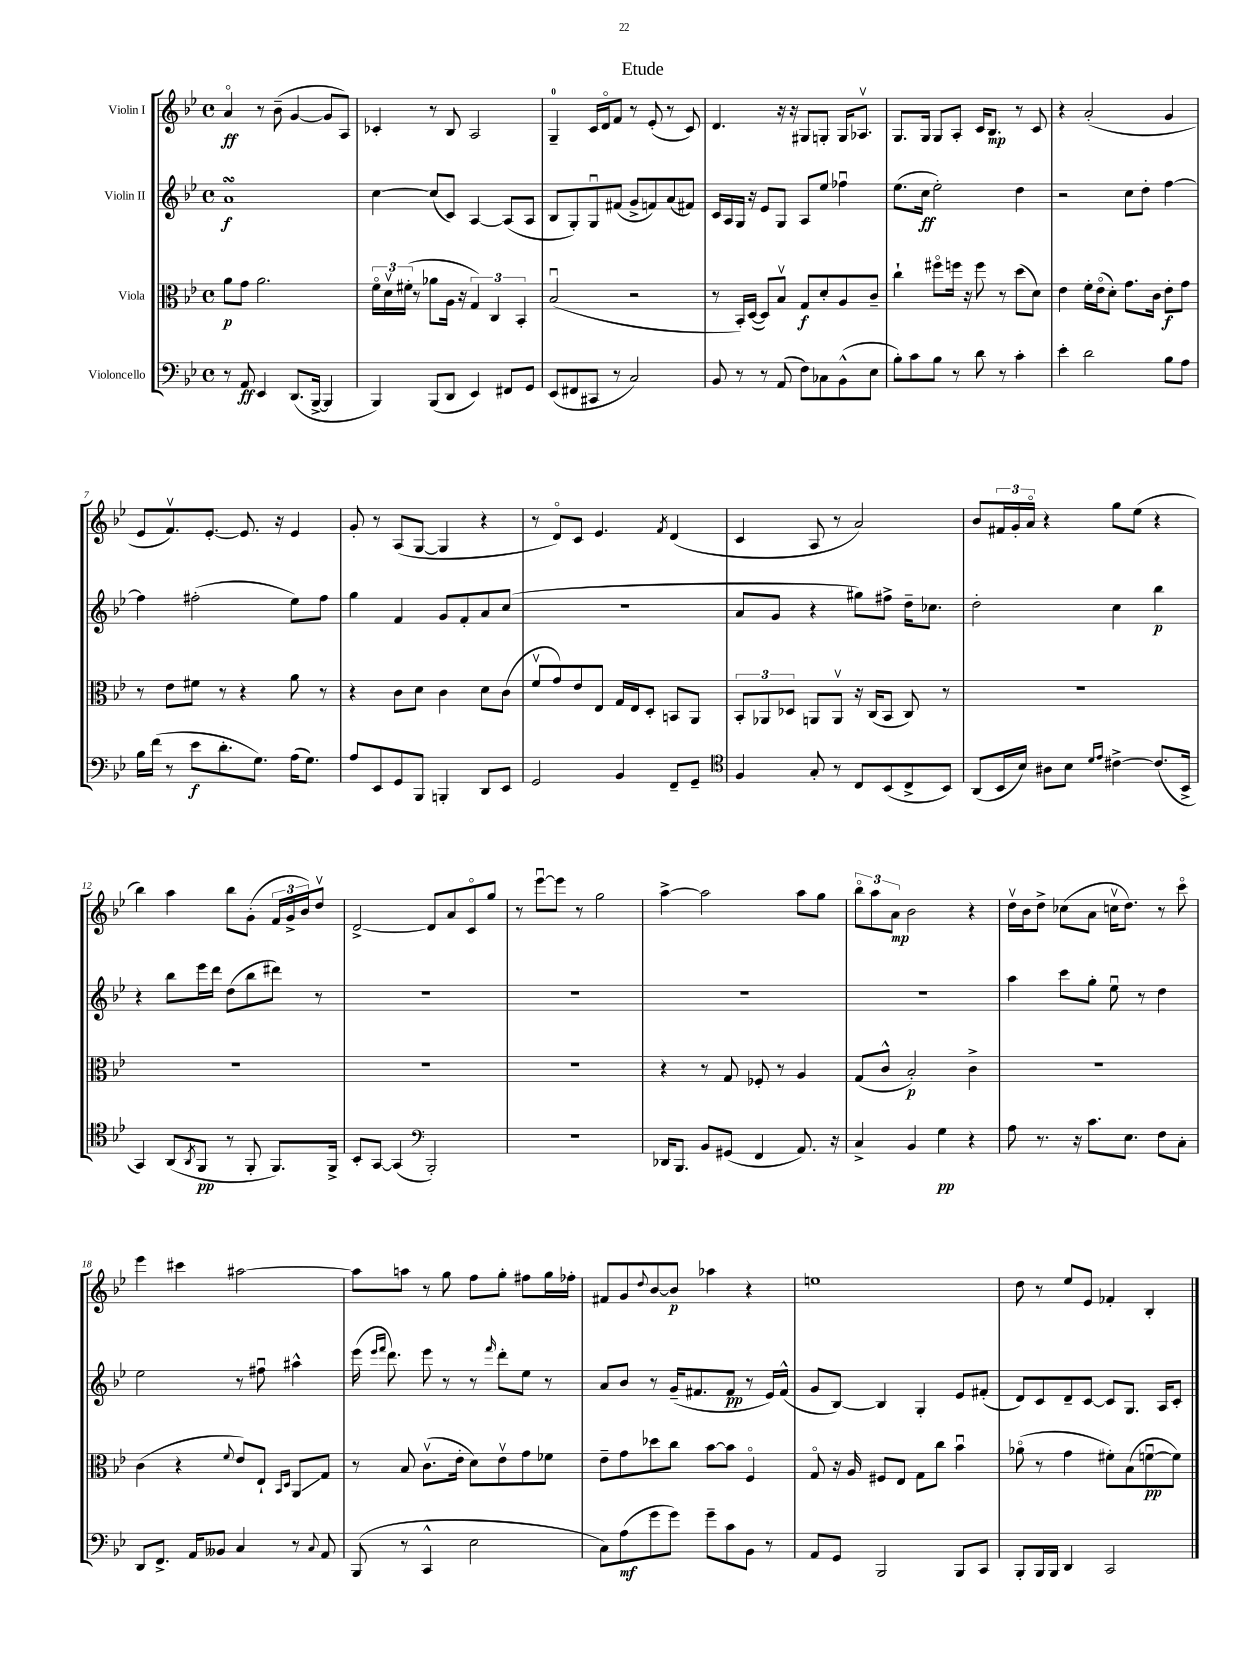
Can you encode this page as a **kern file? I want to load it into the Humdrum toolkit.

**kern	**kern	**kern	**kern
*staff4	*staff3	*staff2	*staff1
*clefF4	*clefC3	*clefG2	*clefG2
*k[b-e-]	*k[b-e-]	*k[b-e-]	*k[b-e-]
*M4/4	*M4/4	*M4/4	*M4/4
*met(c)	*met(c)	*met(c)	*met(c)
8r	8a	1a	4ao
8AA	8g	.	.
4EE-	2.a	.	8r
.	.	.	(8b-~
(8.DD	.	.	[4g
[16BBB-^	.	.	.
4BBB-]	.	.	8g]
.	.	.	8A)
=	=	=	=
4BBB-)	24fo	[4cc	4c-'
.	24dv	.	.
.	(24f#'	.	.
.	8r	.	.
(8BBB-	8a-	(8cc]	8r
8DD	16A	8c)	8B-
.	16r	.	.
4EE-)	6G)	[4A	2A
.	6C	.	.
8FF#	.	(8A]	.
.	6BB-'	.	.
8GG	.	8A	.
=	=	=	=
(8EE-	(2B-u	8B-	4G~
8FF#	.	8G')	.
8CC#	.	8Gu	16c
.	.	.	16do
8r	.	(8f#	8f
2C)	2r	8g^	8r
.	.	8f)	(8e-'
.	.	(8a	8r
.	.	8f#)	8c)
=	=	=	=
8BB-	8r	16c	4.d
.	.	16A	.
8r	16BB-')	16G	.
.	([16D	16r	.
8r	8D])	8e-	.
(8AA	8B-v	8G	16r
.	.	.	16r
8F)	8G	8A	8G#
8C-	8d'	8ee-	8G'
(8BB-^^	8A	4ff-u	16G
.	.	.	8.A-v
8E-	8c~	.	.
=	=	=	=
8B-')	4cc`	(8.ee-	8.G
8c	.	.	.
.	.	16cc	16G
8B-	8ff#o	2ee-')	8G
8r	16ff	.	8A'
.	16r	.	.
8d	8ff	.	16c
.	.	.	8.B-
8r	8r	.	.
4c'	(8dd	4dd	8r
.	8d)	.	8c
=	=	=	=
4e-'	4e-	2r	4r
2d	16f'	.	(2a'
.	(16e-o	.	.
.	8d')	.	.
.	8.g	8cc	.
.	.	8dd'	.
.	16c	.	.
8B-	8e-'	[4ff	4g
8A	8g	.	.
=	=	=	=
16B-	8r	4ff]	8e-
(16f	.	.	.
8r	8e-	.	8.fv)
8e-	8f#	(2ff#'	.
.	.	.	[8.e-'
8.d'	8r	.	.
.	4r	.	8.e-]
8.G)	.	.	.
.	.	.	16r
(16A	8a	8ee-)	4e-
8.G)	.	.	.
.	8r	8ff#	.
=	=	=	=
8A	4r	4gg	8g'
8EE-	.	.	8r
8GG	8c	4f	(8A
8BBB-	8d	.	[8G
4BBB'	4c	8g	4G]
.	.	8f'	.
8DD	8d	8a	4r
8EE-	(8c	(8cc	.
=	=	=	=
2GG	8fv	1r	8r
.	8g)	.	8do)
.	8e-	.	8c
.	8E-	.	4.e-
4BB-	16G	.	.
.	16E-	.	.
.	8D'	.	.
.	.	.	8qf
8FF~	8BB	.	(4d
8GG~	8AA	.	.
=	=	=	=
*clefC4	*	*	*
4F	12BB-'	8a	4c
.	12AA-	.	.
.	.	8g	.
.	12D-	.	.
8G'	8AA	4r	8A
8r	8AAv	.	8r
8C	16r	8gg#)	2a)
.	(16C	.	.
(8BB-	8BB-	8ff#^	.
8C^	8C)	16dd~	.
.	.	8.cc-	.
8BB-)	8r	.	.
=	=	=	=
(8AA	1r	2dd'	8b-
16BB-	.	.	24f#
.	.	.	24g'
16B-)	.	.	.
.	.	.	24ao
8A#	.	.	4r
8B-	.	.	.
16qqd	.	.	.
16qqe-	.	.	.
[4c#^	.	4cc	8gg
.	.	.	(8ee-
(8.c#]	.	4bb-	4r
16BB-^	.	.	.
=	=	=	=
4GG)	1r	4r	4bb-)
(8AA	.	8bb-	4aa
8qAA	.	.	.
8FF	.	16eee-	.
.	.	16ddd	.
8r	.	(8dd	8bb-
8FF'	.	8bb-	(8g'
8.FF)	.	8ddd#)	24f
.	.	.	24g^
.	.	.	24b-)
.	.	8r	8ddv
16FF^	.	.	.
=	=	=	=
8BB-'	1r	1r	[2d^
[8GG	.	.	.
(4GG]	.	.	.
*clefF4	*	*	*
2BBB-')	.	.	8d]
.	.	.	8a
.	.	.	8co
.	.	.	8gg
=	=	=	=
1r	1r	1r	8r
.	.	.	[8eee-u
.	.	.	8eee-]
.	.	.	8r
.	.	.	2gg
=	=	=	=
16DD-	4r	1r	[4aa^
8.BBB-	.	.	.
8BB-	8r	.	2aa]
(8GG#	8G	.	.
4FF	8F-'	.	.
.	8r	.	.
8.AA)	4A	.	8aa
.	.	.	8gg
16r	.	.	.
=	=	=	=
4C^	(8G	1r	12bb-o
.	.	.	12aa
.	8c^^	.	.
.	.	.	12a
4BB-	2B-')	.	2b-
4G	.	.	.
4r	4c^	.	4r
=	=	=	=
8A	1r	4aa	16ddv
.	.	.	16b-
8.r	.	.	8dd^
.	.	8ccc	(8cc-
16r	.	.	.
8.c	.	8gg'	8a
.	.	8ee-u	16ccv
8.E-	.	.	8.dd)
.	.	8r	.
8F	.	4dd	8r
8C'	.	.	8ccco
=	=	=	=
8DD	(4c	2ee-	4eee-
8.FF^	.	.	.
.	4r	.	4ccc#
16AA	.	.	.
8BB--	.	.	.
.	8qqf	.	.
4C	8e-)	8r	[2aa#
.	8E-`	8ff#u	.
.	16qqBB-	.	.
.	16qqD	.	.
8r	8AA	4aa#^^	.
8qqC	.	.	.
8AA	8G	.	.
=	=	=	=
(8BBB-	8r	(16eee-	8aa#]
.	.	16qqeee-	.
.	.	16qqfff	.
.	.	8.ddd)	.
8r	8B-	.	8aa
4CC^^	(8.cv	8eee-	8r
.	.	8r	8gg
.	16e-'	.	.
2E-	8d)	8r	8ff
.	.	16qqfff	.
.	8e-v	8ddd'	8gg'
.	8g	8ee-	8ff#
.	8f-	8r	16gg
.	.	.	16ff-'
=	=	=	=
8C)	8e-~	8a	8f#
(8A	8g	8b-	8g
.	.	.	8qqdd
8g	8dd-	8r	[8b-
8g)	8cc	(16g~	8b-]
.	.	8.f#	.
8g~	[8b-	.	4aa-
8c	8b-]	8f#	.
8BB-	4Fo	8r	4r
8r	.	16e-)	.
.	.	(16f#^^	.
=	=	=	=
8AA	8Go	8g	1ee
8GG	16r	[8B-)	.
.	16A	.	.
2BBB-	8F#	4B-]	.
.	8E-	.	.
.	8G	4G'	.
.	8cc	.	.
8BBB-	4b-u	8e-	.
8CC	.	(8f#'	.
=	=	=	=
8BBB-'	(8a-o	8d)	8dd
16BBB-	8r	8c	8r
16BBB-	.	.	.
4DD	4g	8d~	8ee-
.	.	[8c	8e-
2CC	8f#')	8c]	4f-'
.	(8B-	8.G	.
.	[8fu	.	4B-'
.	.	16A	.
.	8f])	8c'	.
==	==	==	==
*-	*-	*-	*-
